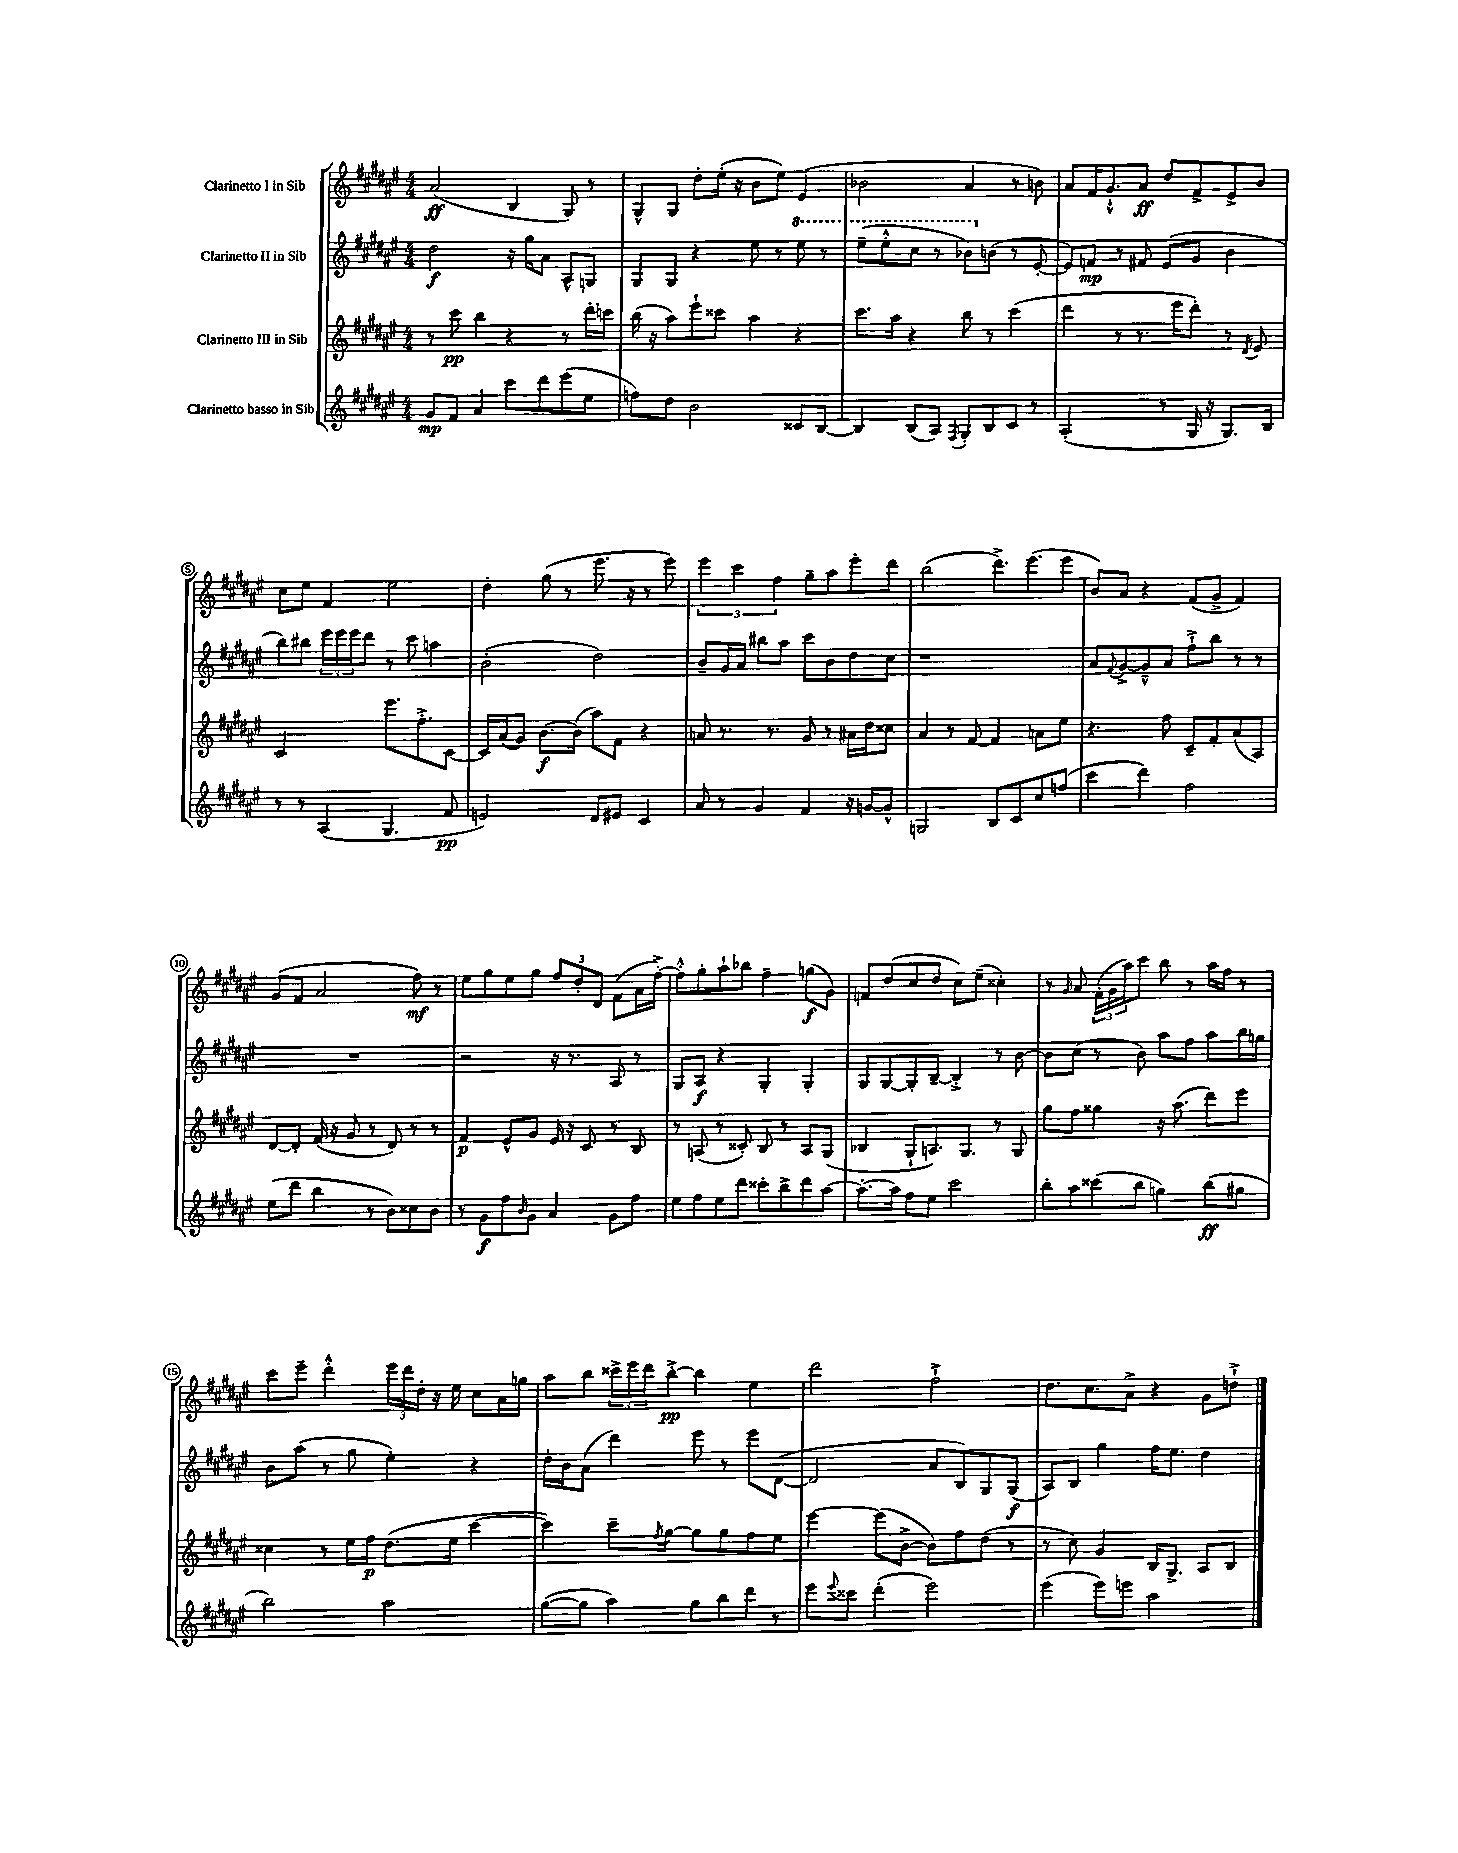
<<
\new StaffGroup <<
\new Staff = "s0" \with { instrumentName = "Clarinetto I in Sib" } {
    \clef treble \key fis \major \numericTimeSignature \time 4/4
    ais'2\ff( b4 gis8) r8 |
    gis8-^ gis8 dis''8-. eis''16-.( r16 b'8 eis''8) eis'4( |
    bes'2 ais'4 r8 b'8) |
    ais'8 fis'16 gis'8.-!-^ ais'8\ff dis''8 fis'8-> eis'8-> b'8 |
    cis''8 eis''8 fis'4 eis''2 |
    dis''4-. gis''8( r8 eis'''8. r16 r8 eis'''8) |
    \tuplet 3/2 { eis'''4 cis'''4 fis''4 } gis''8-- ais''8 eis'''8-. dis'''8 |
    b''2( dis'''8.->) eis'''8.( eis'''8 |
    b'8) ais'8 r4 fis'8( gis'8-> fis'4) |
    gis'8( fis'8 ais'2 fis''8\mf) r8 |
    eis''8 gis''8 eis''8 gis''8 \tuplet 3/2 { fis''8 dis''8-. dis'8 } fis'8( ais'16 fis''16~-.->) |
    fis''8-.-^ gis''8-. ais''8-! bes''8 fis''4-- g''8\f( gis'8) |
    f'8 dis''8( cis''8 dis''8 cis''8) eis''8--( cisis''4-.) |
    r8 \grace { gis'16 } ais'8 \tuplet 3/2 { fis'16-.( gis'16 ais''16) } cis'''8 b''8 r8 ais''16 fis''16 r8 |
    cis'''8 eis'''8-- dis'''4-.-^ \tuplet 3/2 { eis'''16 dis'''16 dis''16-. } r16 eis''16 cis''8 ais'16 g''16 |
    ais''8 b''8 \tuplet 3/2 { cisis'''16-> eis'''16 dis'''16 } b''8~-.->\pp b''4 eis''4 |
    dis'''2 fis''2-!-> |
    dis''8. cis''8. ais'8-> r4 gis'8 d''8-!-> \bar "|." |
}
\new Staff = "s1" \with { instrumentName = "Clarinetto II in Sib" } {
    \clef treble \key fis \major \numericTimeSignature \time 4/4
    dis''2\f r16 gis''16 ais'8 ais8-^ g8 |
    gis8 gis8 r4 eis''8 r8 \ottava #1 eis'''8 r8 |
    eis'''8--( eis'''8-.-^ cis'''8 r8 bes''8) \ottava #0 b'!8( r8 eis'8~-. |
    eis'8) f'8\mp r8 fis'8 eis'8( gis'8 b'4 |
    b''8) bis''8 \tuplet 3/2 { eis'''16 eis'''16 eis'''16 } dis'''8 r8 cis'''8 a''4 |
    b'2-.( dis''2) |
    b'8-- gis'16 ais'16 bis''8 ais''8 cis'''8 b'8 dis''8 cis''8 |
    r1 |
    ais'8 \appoggiatura { fis'8 } gis'8~-> gis'8---^ ais'8 fis''8-!-> b''8 r8 r8 |
    R1 |
    r2 r16 r8. ais8 r8 |
    gis8 ais8\f r4 gis4-. gis4-. |
    gis8 gis8~ gis8-. b8~-- b4-.-> r8 b'8~ |
    b'8 cis''8( r8 b'8) ais''8 fis''8 ais''8 b''16 g''16 |
    b'8 ais''8( r8 gis''8 eis''4-.) r4 |
    dis''16-. b'16 ais'8( dis'''4) eis'''8 r8 eis'''8 dis'8~( |
    dis'2 ais'8 b8) gis8 gis8\f( |
    ais8) b8 gis''4 fis''16 eis''8. dis''4 \bar "|." |
}
\new Staff = "s2" \with { instrumentName = "Clarinetto III in Sib" } {
    \clef treble \key fis \major \numericTimeSignature \time 4/4
    r8 cis'''8\pp b''4 r4 r8 dis'''16-. c'''16 |
    b''16( r16 ais''8) eis'''8-! cisis'''8 ais''4 r4 |
    cis'''8. ais''16 r4 b''8 r8 cis'''4( |
    dis'''4 r8 r8. eis'''16 dis'''8-.) r8 \acciaccatura { dis'8 } eis'8 |
    cis'2 eis'''8. fis''8.-.-> cis'8~ |
    cis'16 ais'16( gis'8) b'8.~\f b'16( ais''8) fis'8 r4 |
    a'8 r8. r8. gis'8 r8 ais'16 dis''16 cisis''8 |
    ais'4 r8 fis'8~ fis'4 a'8 eis''8 |
    r4. fis''8 cis'8-- fis'8-. ais'8( ais8) |
    dis'8~ dis'8-. fis'16( r16 gis'8 r8 dis'8) r8 r8 |
    fis'4\p eis'8-^ gis'8 eis'16 r16 cis'8 r8 b8 |
    r8 a8( r8 cisis'8-.) b8 r8 a8 gis8( |
    bes4 gis8-! a8.) gis8. r8 gis8 |
    gis''8 fis''8 gisis''4 r16 ais''8.( dis'''8) eis'''8 |
    cisis''4 r8 eis''16 fis''16\p dis''8.( eis''16 cis'''4~ |
    cis'''4) cis'''8-- \acciaccatura { fis''8 } gis''8~ gis''8 gis''8 fis''8 eis''8 |
    eis'''4~ eis'''8( b'8~-> b'8) fis''8 dis''8( r8 |
    r8 cis''8) gis'4 b16 gis8.-> ais8 b8 \bar "|." |
}
\new Staff = "s3" \with { instrumentName = "Clarinetto basso in Sib" } {
    \clef treble \key fis \major \numericTimeSignature \time 4/4
    gis'8\mp fis'8 ais'4 cis'''8 dis'''8 eis'''8( eis''8 |
    f''8) dis''8 b'2 cisis'8 b8~ |
    b4 b8( ais8) \acciaccatura { fis8 } gis8-. b8 cis'8 r8 |
    ais2-.( r8 gis16 r16 gis8.) b16 |
    r8 r8 ais4( gis4. fis'8\pp |
    e'2) dis'8 eis'8 cis'4 |
    ais'8 r8 gis'4 fis'4 r16 g'16~ g'8-^ |
    g2 b8 cis'8 cis''8 f''8( |
    cis'''4 dis'''4) fis''2 |
    eis''8( dis'''8 b''4 r8 b'8) cisis''8 b'8 |
    r8 gis'8\f fis''8 \grace { b'16 } gis'8 ais'4 gis'8 fis''8 |
    eis''8 fis''8 eis''8 dis'''8 cisis'''8-. b''8-> dis'''8 ais''8~ |
    ais''8.~-. ais''16 fis''8 eis''8 cis'''2 |
    b''8-. ais''8 cisis'''8( b''8 g''4) b''8\ff( gis''8 |
    b''2) ais''2 |
    gis''8~( gis''8 ais''4) gis''8 b''8 dis'''8 r8 |
    eis'''8 \appoggiatura { eis'''8 } cisis'''8 dis'''4-.( eis'''2) |
    eis'''4( eis'''8) e'''8 ais''2 \bar "|." |
}
>>
>>
\layout { \context { \Score \override BarNumber.stencil = #(make-stencil-circler 0.1 0.3 ly:text-interface::print) } }
